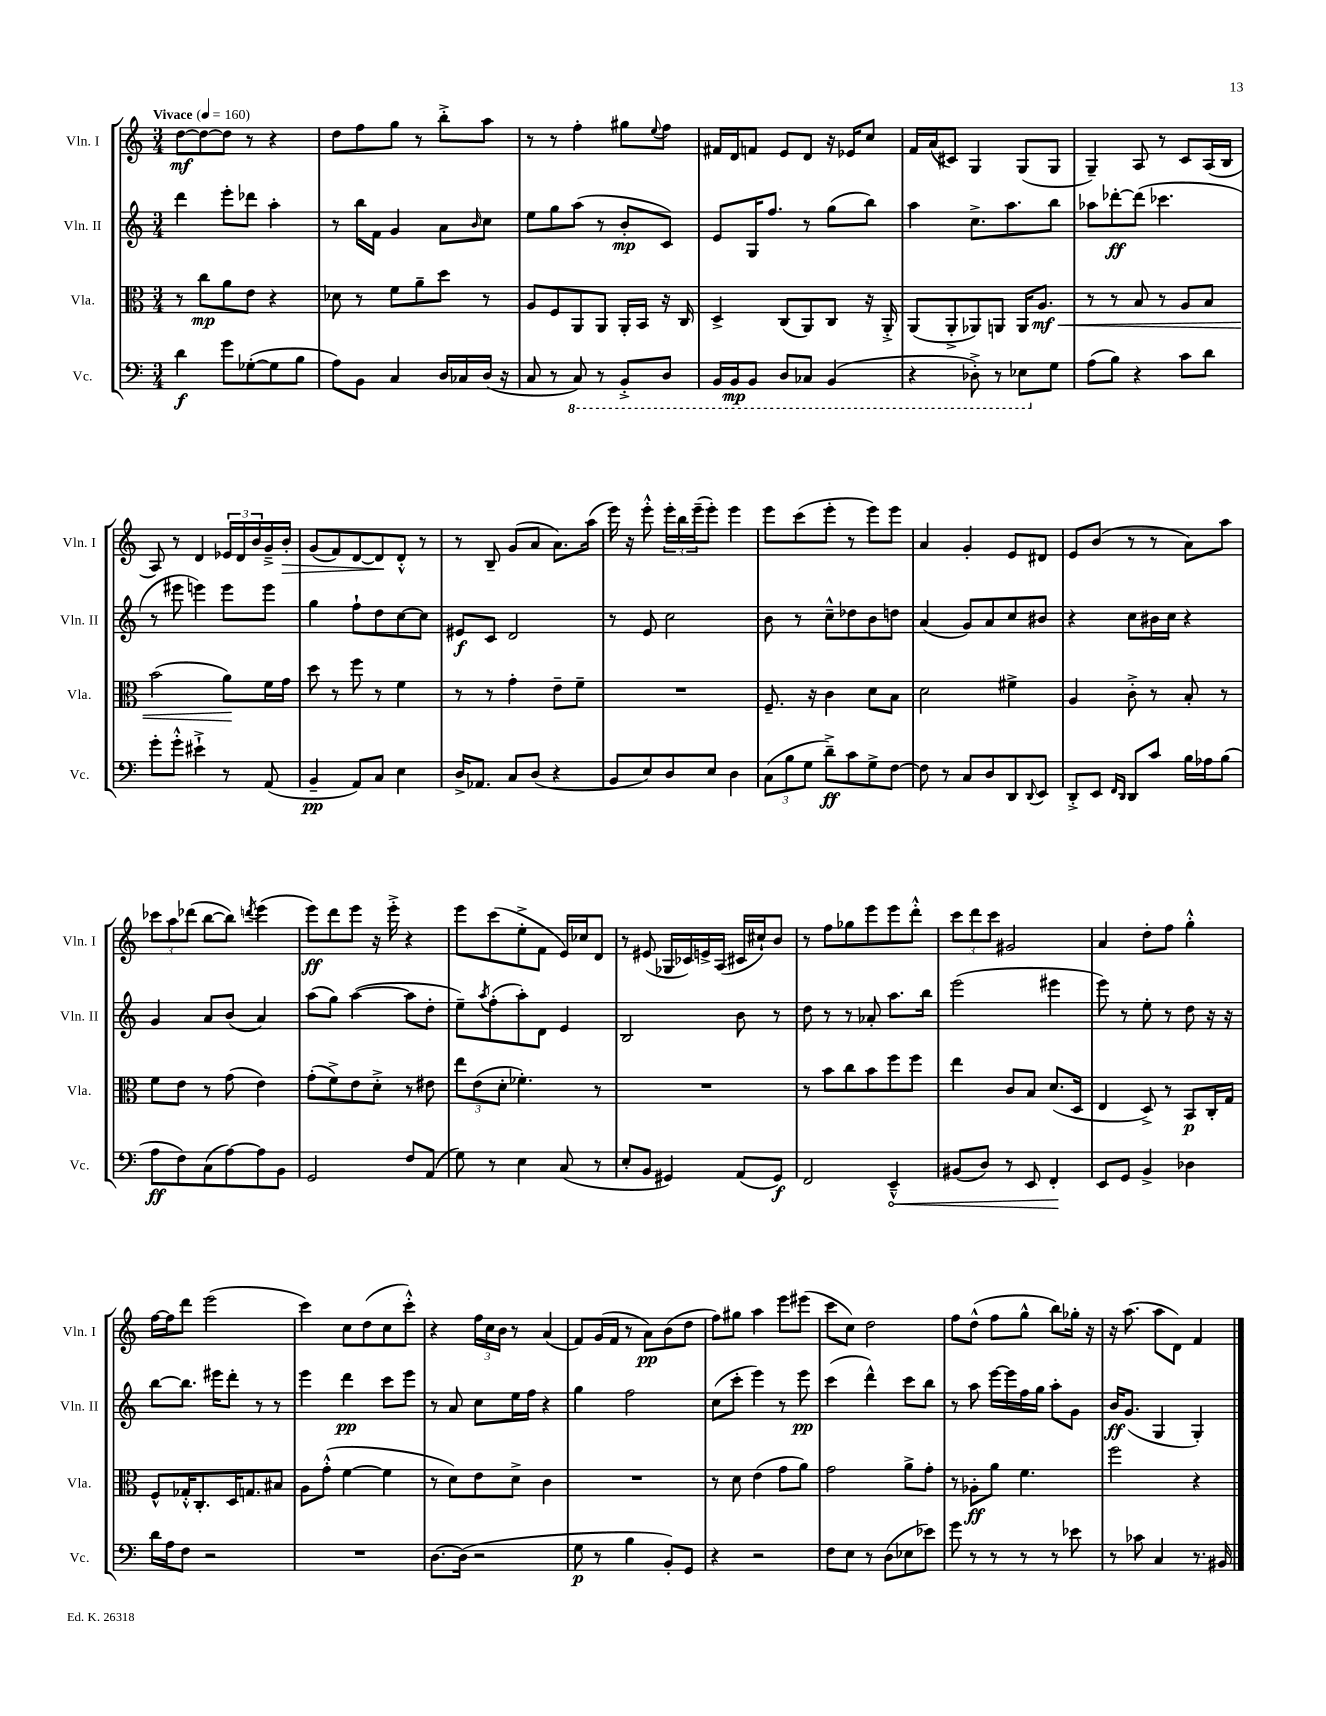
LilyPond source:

<<
\new StaffGroup <<
\new Staff = "s0" \with { instrumentName = "Vln. I" shortInstrumentName = "Vln. I" } {
    \clef treble \key c \major \numericTimeSignature \time 3/4 \tempo "Vivace" 4 = 160
    d''8~\mf d''8~ d''8 r8 r4 |
    d''8 f''8 g''8 r8 b''8-.-> a''8 |
    r8 r8 f''4-. gis''8 \appoggiatura { e''8 } f''8 |
    fis'16 d'16 f'8 e'8 d'8 r16 ees'16 c''8 |
    f'16 a'16( cis'8) g4 g8( g8 |
    g4--) a8 r8 c'8 a16( b16 |
    a8) r8 d'4 \tuplet 3/2 { ees'16 d'16 b'16 } g'16---> b'16-.\> |
    g'8( f'8) d'8~ d'8\! d'8-.-^ r8 |
    r8 b8-- g'8( a'8 a'8.) a''16( |
    e'''16) r16 e'''8-.-^ \tuplet 3/2 { e'''16-. b''16 e'''16--( } e'''8-.) e'''4 |
    e'''8 c'''8( e'''8-. r8 e'''8) e'''8 |
    a'4 g'4-. e'8 dis'8 |
    e'8 b'8( r8 r8 a'8) a''8 |
    \tuplet 3/2 { ces'''8 a''8 des'''8( } b''8~ b''8) \acciaccatura { d'''8 } e'''4( |
    e'''8\ff) d'''8 e'''8 r16 e'''16-.-> r4 |
    e'''8 c'''8( e''8-.-> f'8 e'16) ces''16 d'8 |
    r8 eis'8( ges16 ces'16) e'16-> a16( cis'16 cis''16-!) b'8 |
    r8 f''8 ges''8 e'''8 e'''8 d'''8-.-^ |
    \tuplet 3/2 { c'''8 d'''8 c'''8 } gis'2 |
    a'4 d''8-. f''8 g''4-.-^ |
    f''16~ f''16 d'''8 e'''2( |
    c'''4) c''8 d''8( c''8 c'''8-.-^) |
    r4 \tuplet 3/2 { f''16 c''16 b'16 } r8 a'4( |
    f'8) g'16( f'16 r8 a'8\pp) b'8( d''8 |
    f''8) gis''8 a''4 e'''8 eis'''8( |
    c'''8 c''8) d''2 |
    f''8 d''8-^( f''8 g''8-^ b''8) ges''16-. r16 |
    r16 a''8.( a''8 d'8) f'4 \bar "|." |
}
\new Staff = "s1" \with { instrumentName = "Vln. II" shortInstrumentName = "Vln. II" } {
    \clef treble \key c \major \numericTimeSignature \time 3/4
    d'''4 e'''8-. des'''8 a''4-. |
    r8 b''16 f'16 g'4 a'8 \grace { b'16 } c''8 |
    e''8 g''8 a''8( r8 b'8-.\mp c'8) |
    e'8 g16 f''8. r8 g''8( b''8) |
    a''4 c''8.-> a''8. b''8 |
    aes''8 des'''8~-.\ff des'''8( ces'''4. |
    r8 eis'''8 e'''4) e'''8 e'''8 |
    g''4 f''8-! d''8 c''8~ c''8 |
    eis'8\f c'8 d'2 |
    r8 e'8 c''2 |
    b'8 r8 c''8---^ des''8 b'8 d''8 |
    a'4( g'8) a'8 c''8 bis'8 |
    r4 c''8 bis'16 c''16 r4 |
    g'4 a'8 b'8( a'4) |
    a''8( g''8) a''4~( a''8 d''8-. |
    e''8--) \acciaccatura { a''8 } f''8-.( a''8-.) d'8 e'4 |
    b2 b'8 r8 |
    d''8 r8 r8 aes'8-. a''8. b''16 |
    e'''2( eis'''4 |
    e'''8) r8 e''8-. r8 d''8 r16 r16 |
    b''8~ b''8. eis'''16 d'''8-. r8 r8 |
    e'''4 d'''4\pp c'''8 e'''8 |
    r8 a'8 c''8 e''16 f''16 r4 |
    g''4 f''2 |
    c''8( c'''8-. e'''4) r8 e'''8\pp |
    c'''4( d'''4-^) c'''8 b''8 |
    r8 a''8 e'''16~ e'''16 f''16 g''16 a''8-. g'8 |
    b'16\ff g'8.( g4 g4-.) \bar "|." |
}
\new Staff = "s2" \with { instrumentName = "Vla." shortInstrumentName = "Vla." } {
    \clef alto \key c \major \numericTimeSignature \time 3/4
    r8 c''8\mp a'8 e'8 r4 |
    des'8 r8 f'8 a'8-- d''8 r8 |
    a8 f8 a,8 a,8 a,16-. b,16 r16 c16 |
    d4-> c8( a,8) c8 r16 a,16-.-> |
    a,8( a,8-.-> aes,8) a,8 a,16 a8.\mf\< |
    r8 r8 b8 r8 a8 b8 |
    b'2( a'8\!) f'16 g'16 |
    d''8 r8 f''8 r8 f'4 |
    r8 r8 g'4-. e'8-- f'8-- |
    R2. |
    f8.-- r16 c'4 d'8 b8 |
    d'2 fis'4-> |
    a4 c'8-.-> r8 b8-. r8 |
    f'8 e'8 r8 g'8( e'4) |
    g'8-.( f'8->) e'8 d'8-.-> r8 eis'8 |
    \tuplet 3/2 { e''8 e'8( d'8-. } fes'4.-.) r8 |
    R2. |
    r8 b'8 c''8 b'8 f''8 f''8 |
    e''4 c'8 b8 d'8.( d16 |
    e4 d8->) r8 b,8\p c16-. g16 |
    f8-^ ges16-.-^ c8.-. d16 g8. bis8 |
    a8 g'8-.-^( f'4~ f'4 |
    r8 d'8) e'8 d'8-> c'4 |
    R2. |
    r8 d'8 e'4( g'8 a'8) |
    g'2 a'8-> g'8-. |
    r8 aes8-.\ff a'8 f'4. |
    f''2 r4 \bar "|." |
}
\new Staff = "s3" \with { instrumentName = "Vc." shortInstrumentName = "Vc." } {
    \clef bass \key c \major \numericTimeSignature \time 3/4
    d'4\f g'8 ges8~-.( ges8 b8 |
    a8) b,8 c4 d16 ces16 d16( r16 |
    c8 r8 \ottava #-1 c,8) r8 b,,8-.-> d,8 |
    b,,16 b,,16\mp b,,8 d,8 ces,8 b,,4( |
    r4 des,8-.->) r8 ees,8 \ottava #0 g8 |
    a8( b8) r4 c'8 d'8 |
    g'8-. g'8-.-^ eis'4-!-> r8 a,8( |
    b,4--\pp a,8) c8 e4 |
    d16-> aes,8. c8 d8( r4 |
    b,8 e8) d8 e8 d4 |
    \tuplet 3/2 { c8( b8 g8 } d'8--->\ff) c'8 g8-> f8~ |
    f8 r8 c8 d8 d,8 \appoggiatura { d,8 } e,8 |
    d,8-.-> e,8 \grace { f,16 d,16 } d,8 c'8 b16 aes16 b8( |
    a8\ff f8) c8( a8~) a8 b,8 |
    g,2 f8 a,8( |
    g8) r8 e4 c8( r8 |
    e8-. b,8 gis,4) a,8( gis,8\f) |
    f,2 \once \override Hairpin.circled-tip = ##t e,4---^\< |
    bis,8( d8) r8 e,8 f,4-.\! |
    e,8 g,8 b,4-> des4 |
    d'16 a16 f8 r2 |
    R2. |
    d8.~ d16( r2 |
    g8\p r8 b4 b,8-.) g,8 |
    r4 r2 |
    f8 e8 r8 d8( ees8 ees'8) |
    g'8 r8 r8 r8 r8 ees'8 |
    r8 ces'8 c4 r8. bis,16 \bar "|." |
}
>>
>>
\layout { \context { \Score \remove "Bar_number_engraver" } }
